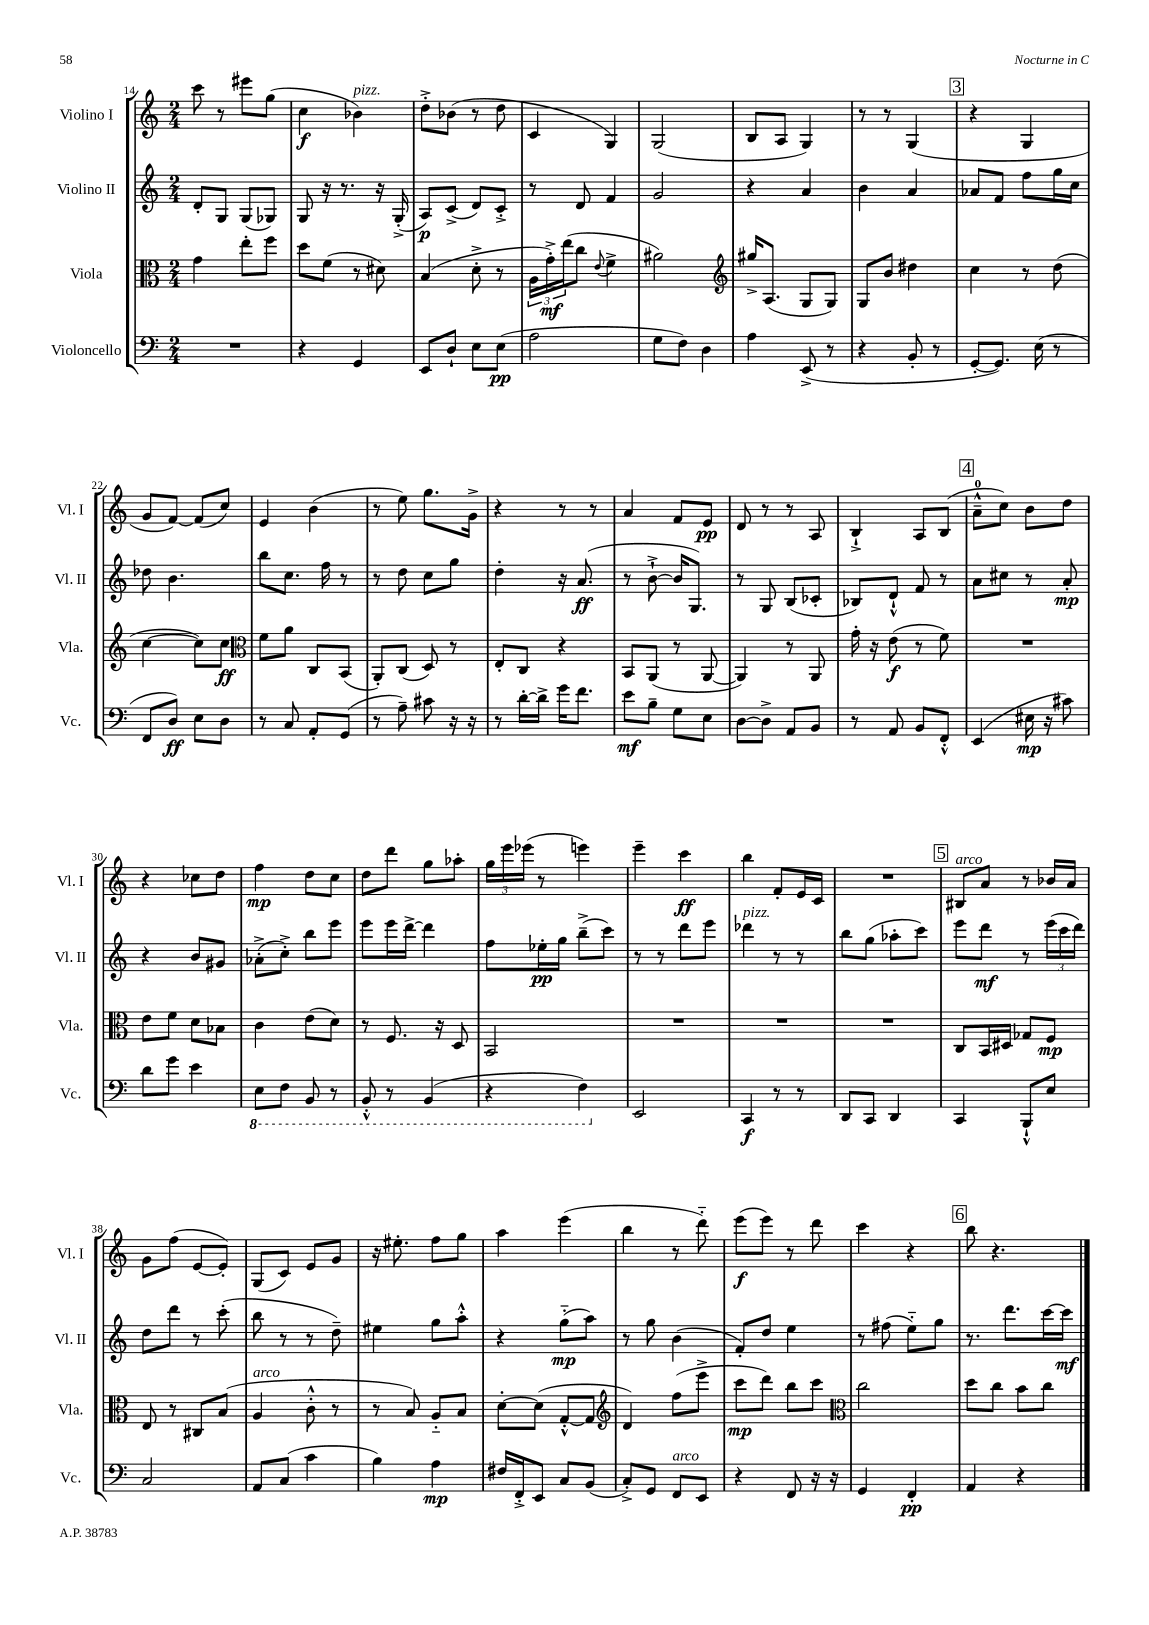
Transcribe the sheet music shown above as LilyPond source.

<<
\new StaffGroup <<
\new Staff = "s0" \with { instrumentName = "Violino I" shortInstrumentName = "Vl. I" } {
    \clef treble \key c \major \numericTimeSignature \time 2/4
    c'''8 r8 eis'''8 g''8( |
    c''4\f bes'4^\markup { \italic "pizz." }) |
    d''8-.-> bes'8( r8 d''8 |
    c'4 g4) |
    g2( |
    b8 a8 g4) |
    r8 r8 g4( |
    \mark \markup { \box "3" } r4 g4 |
    g'8 f'8~) f'8( c''8) |
    e'4 b'4( |
    r8 e''8) g''8. g'16-> |
    r4 r8 r8 |
    a'4 f'8 e'8\pp |
    d'8 r8 r8 a8 |
    b4-!-> a8 b8( |
    \mark \markup { \box "4" } a'8-0---^ c''8) b'8 d''8 |
    r4 ces''8 d''8 |
    f''4\mp d''8 c''8 |
    d''8 d'''8 g''8 aes''8-. |
    \tuplet 3/2 { g''16 e'''16 ees'''16( } r8 e'''4) |
    e'''4-- c'''4\ff |
    b''4 f'8-. e'16 c'16 |
    R2 |
    \mark \markup { \box "5" } bis8^\markup { \italic "arco" } a'8 r8 bes'16 a'16 |
    g'8 f''8( e'8~ e'8-.) |
    g8( c'8) e'8 g'8 |
    r16 eis''8.-. f''8 g''8 |
    a''4 e'''4( |
    b''4 r8 d'''8-_) |
    e'''8\f( e'''8) r8 d'''8 |
    c'''4 r4 |
    \mark \markup { \box "6" } b''8 r4. \bar "|." |
}
\new Staff = "s1" \with { instrumentName = "Violino II" shortInstrumentName = "Vl. II" } {
    \clef treble \key c \major \numericTimeSignature \time 2/4
    d'8-. g8 g8( ges8) |
    g8 r16 r8. r16 g16-.->( |
    a8\p) c'8->( d'8) c'8-.-> |
    r8 d'8 f'4 |
    g'2 |
    r4 a'4 |
    b'4 a'4 |
    \mark \markup { \box "3" } aes'8 f'8 f''8 g''16 c''16 |
    des''8 b'4. |
    b''8 c''8. f''16 r8 |
    r8 d''8 c''8 g''8 |
    d''4-. r16 a'8.\ff( |
    r8 b'8~-!-> b'16 g8.) |
    r8 g8 b8( ces'8-. |
    bes8) d'8-!-^ f'8 r8 |
    \mark \markup { \box "4" } a'8 cis''8 r8 a'8-.\mp |
    r4 b'8 gis'8 |
    aes'8-.->( c''8-.->) b''8 e'''8 |
    e'''8 e'''16 d'''16~-> d'''4 |
    f''8 ees''16-.\pp g''16 b''8--->( c'''8) |
    r8 r8 d'''8 e'''8 |
    des'''4^\markup { \italic "pizz." } r8 r8 |
    b''8 g''8( aes''8-. c'''8) |
    \mark \markup { \box "5" } e'''8 d'''8\mf r8 \tuplet 3/2 { e'''16( c'''16 d'''16) } |
    d''8 d'''8 r8 c'''8-.( |
    b''8 r8 r8 d''8--) |
    eis''4 g''8 a''8-.-^ |
    r4 g''8-_\mp( a''8) |
    r8 g''8 b'4( |
    f'8-.) d''8 e''4 |
    r8 fis''8( e''8-_) g''8 |
    \mark \markup { \box "6" } r8. d'''8. c'''16~ c'''16\mf \bar "|." |
}
\new Staff = "s2" \with { instrumentName = "Viola" shortInstrumentName = "Vla." } {
    \clef alto \key c \major \numericTimeSignature \time 2/4
    g'4 e''8-. f''8 |
    d''8 f'8( r8 dis'8) |
    b4( d'8-.-> r8 |
    \tuplet 3/2 { a16 g'16-.->\mf) e''16( } c''8 \appoggiatura { e'8 } f'4-> |
    ais'2) |
    \clef treble gis''16-> a8.( g8 g8) |
    g8 b'8 dis''4 |
    \mark \markup { \box "3" } c''4 r8 d''8( |
    c''4~ c''8) c''8\ff |
    \clef alto f'8 a'8 c8 b,8( |
    a,8-.) c8( d8) r8 |
    e8-. c8 r4 |
    b,8 a,8( r8 a,8~ |
    a,4) r8 a,8 |
    g'16-. r16 e'8\f( r8 f'8) |
    \mark \markup { \box "4" } R2 |
    e'8 f'8 d'8 bes8 |
    c'4 e'8( d'8) |
    r8 f8. r16 d8 |
    b,2 |
    R2 |
    R2 |
    R2 |
    \mark \markup { \box "5" } c8 b,16 dis16 ges8 f8\mp |
    e8 r8 cis8 b8( |
    a4^\markup { \italic "arco" } c'8-.-^ r8 |
    r8 b8) a8-_ b8 |
    d'8~-. d'8( g8~-.-^ g8 |
    \clef treble d'4) f''8( e'''8-> |
    c'''8\mp d'''8) b''8 c'''8 |
    \clef alto c''2 |
    \mark \markup { \box "6" } d''8 c''8 b'8 c''8 \bar "|." |
}
\new Staff = "s3" \with { instrumentName = "Violoncello" shortInstrumentName = "Vc." } {
    \clef bass \key c \major \numericTimeSignature \time 2/4
    R2 |
    r4 g,4 |
    e,8 d8-! e8 e8\pp( |
    a2 |
    g8 f8) d4 |
    a4 e,8->( r8 |
    r4 b,8-. r8 |
    \mark \markup { \box "3" } g,8~-. g,8.) e16( r8 |
    f,8 d8\ff) e8 d8 |
    r8 c8 a,8-. g,8( |
    r8 a8--) cis'8 r16 r16 |
    r8 d'16~-. d'16-> g'16 f'8. |
    e'8\mf b8-- g8 e8 |
    d8~ d8-> a,8 b,8 |
    r8 a,8 b,8 f,8-.-^ |
    \mark \markup { \box "4" } e,4( eis16\mp r16 cis'8) |
    d'8 g'8 e'4 |
    \ottava #-1 e,8 f,8 b,,8 r8 |
    b,,8-.-^ r8 b,,4( |
    r4 f,4) \ottava #0 |
    e,2 |
    c,4\f r8 r8 |
    d,8 c,8 d,4 |
    \mark \markup { \box "5" } c,4 b,,8-!-^ e8 |
    c2 |
    a,8 c8( c'4 |
    b4) a4\mp |
    fis16 f,16-.-> e,8 c8 b,8( |
    c8-.->) g,8 f,8^\markup { \italic "arco" } e,8 |
    r4 f,8 r16 r16 |
    g,4 f,4-.\pp |
    \mark \markup { \box "6" } a,4 r4 \bar "|." |
}
>>
>>
\layout { \context { \Score currentBarNumber = #14 } }
